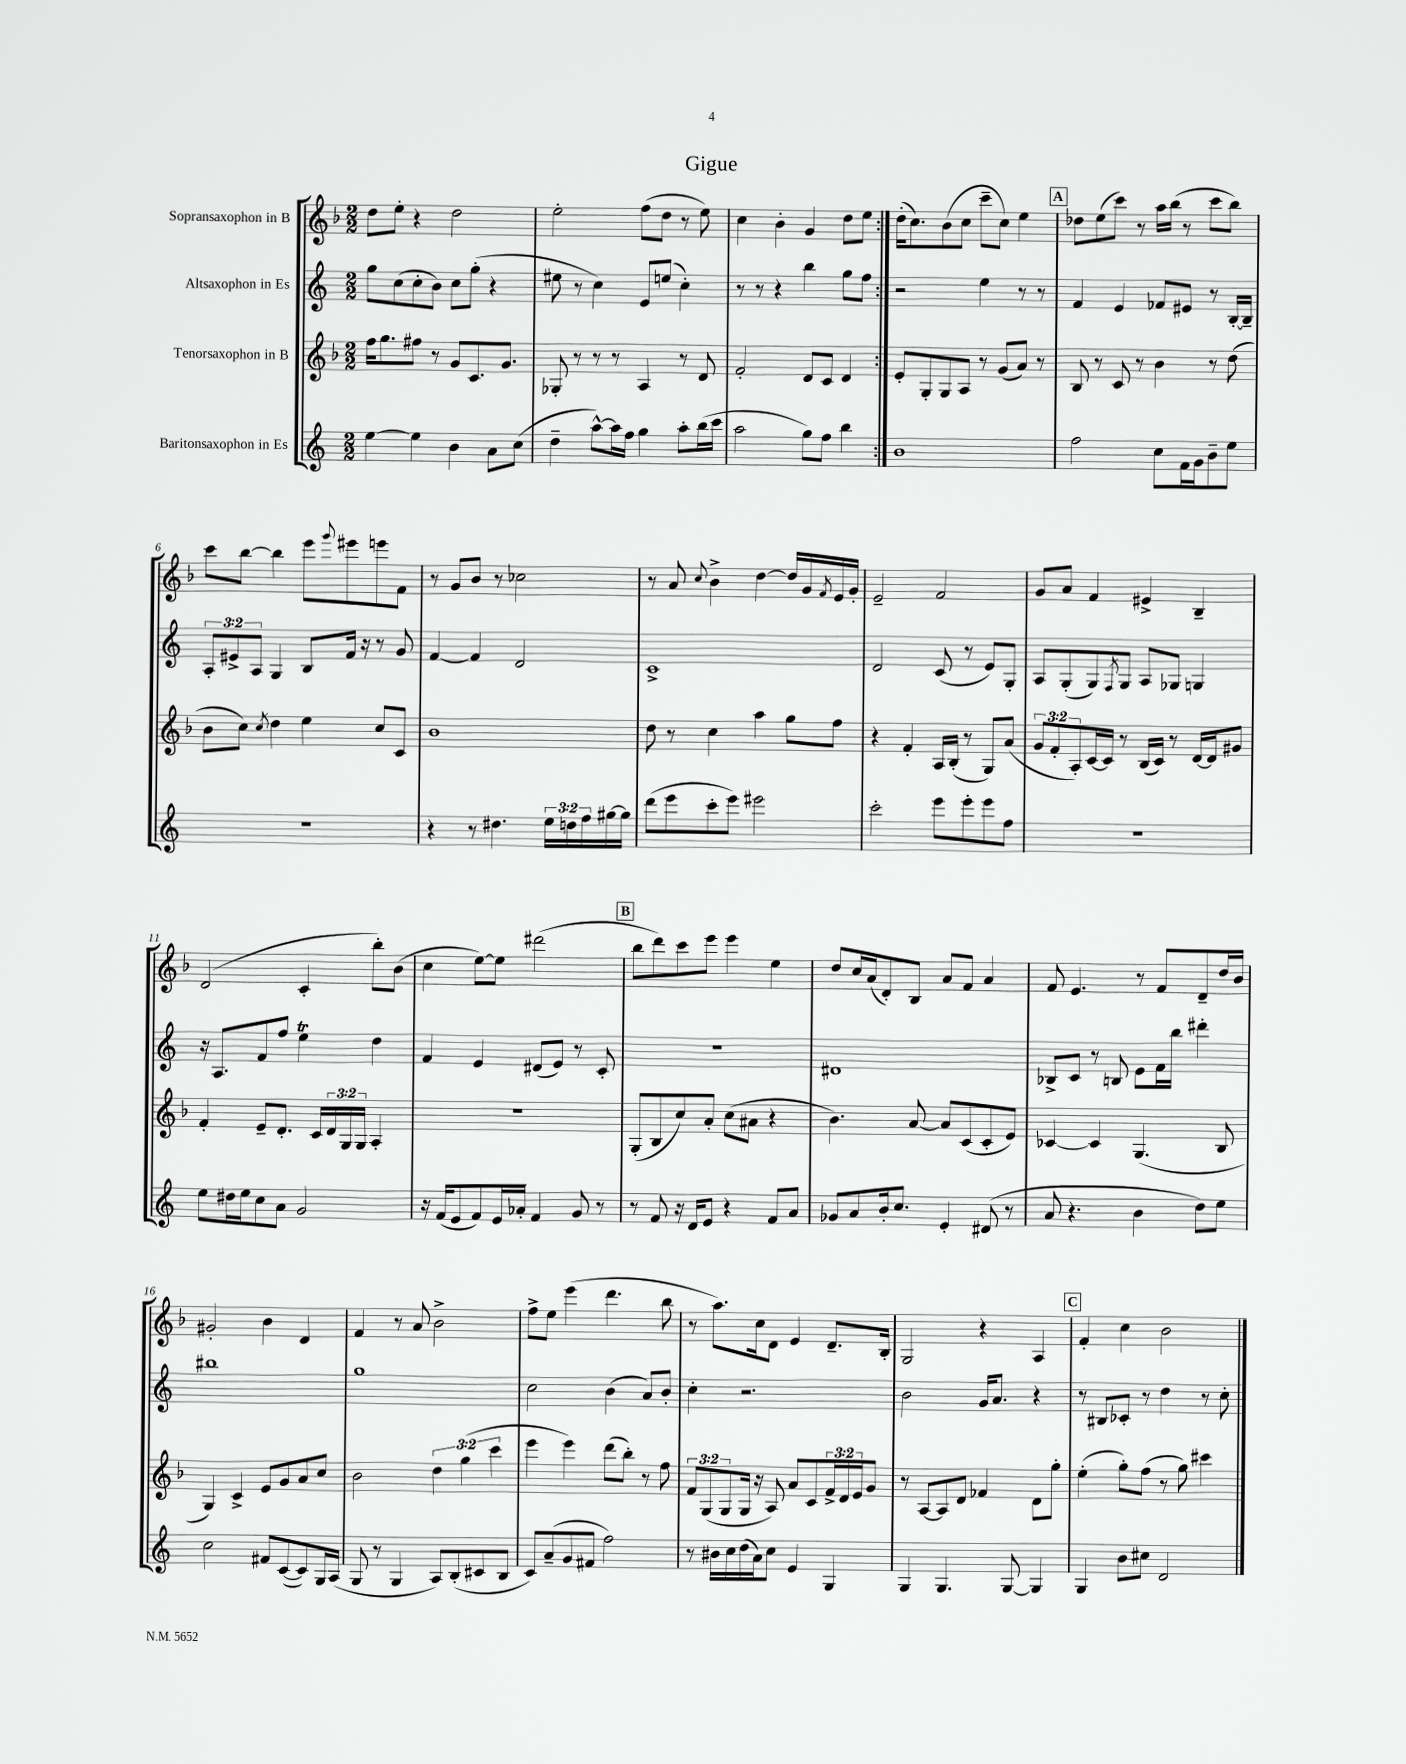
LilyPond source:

\header { title = "Gigue" }
<<
\new StaffGroup <<
\new Staff = "s0" \with { instrumentName = "Sopransaxophon in B" } {
    \clef treble \key f \major \numericTimeSignature \time 2/2
    \repeat volta 2 { d''8 e''8-. r4 d''2 |
    e''2-. f''8( d''8 r8 e''8) |
    c''4 bes'4-. g'4 d''8 e''8 | }
    d''16-.( c''8.) bes'8( c''8 c'''8-- c''8) e''4 |
    \mark \markup { \box "A" } des''8 e''8( c'''8) r8 a''16 bes''16( r8 c'''8 bes''8) |
    c'''8 bes''8~ bes''4 e'''8 \appoggiatura { g'''8 } eis'''8 e'''8 f'8 |
    r8 g'8 bes'8 r8 ces''2 |
    r8 a'8 \appoggiatura { c''8 } bes'4-> d''4~ d''16 g'16 \acciaccatura { f'8 } e'16 g'16-. |
    e'2-- f'2 |
    g'8 a'8 f'4 eis'4-> bes4-- |
    d'2( c'4-. bes''8-.) bes'8( |
    c''4 e''8~) e''8 dis'''2( |
    \mark \markup { \box "B" } bes''8 d'''8) c'''8 e'''8 e'''4 e''4 |
    d''8 c''16 a'16( d'8-.) bes8 a'8 f'8 a'4 |
    f'8 e'4. r8 f'8 d'8-- d''16 bes'16 |
    gis'2-. bes'4 d'4 |
    f'4 r8 a'8 bes'2-> |
    f''8-> e''8 e'''4( d'''4. bes''8 |
    r8 a''8.) c''16 d'8 e'4 d'8.-- bes16-. |
    g2 r4 a4 |
    \mark \markup { \box "C" } f'4-. c''4 bes'2 \bar "|." |
}
\new Staff = "s1" \with { instrumentName = "Altsaxophon in Es" } {
    \clef treble \key c \major \numericTimeSignature \time 2/2 \override Staff.TupletNumber.text = #tuplet-number::calc-fraction-text
    \repeat volta 2 { g''8 c''8( c''8-. b'8) c''8 g''8-.( r4 |
    eis''8 r8 c''4) e'8 e''8( c''4-.) |
    r8 r8 r4 b''4 g''8 f''8 | }
    r2 e''4 r8 r8 |
    \mark \markup { \box "A" } f'4 e'4 fes'8 eis'8 r8 b16~-. b16-- |
    \tuplet 3/2 { a8-. eis'8-> a8 } g4 b8 f'16 r16 r8 g'8 |
    f'4~ f'4 d'2 |
    c'1-> |
    d'2 c'8( r8 e'8) g8-. |
    a8 g8-.( g8) \acciaccatura { f8 } g8 a8 ges8 g4 |
    r16 a8. f'8 f''8 e''4\trill d''4 |
    f'4 e'4 dis'8( e'8) r8 c'8-. |
    \mark \markup { \box "B" } R1 |
    dis'1 |
    bes8-> c'8 r8 b8 e'8 f'16 b''16 dis'''4-. |
    bis''1 |
    g''1 |
    c''2 b'4( a'8) b'8-. |
    c''4-. r2. |
    b'2 g'16 a'8. r4 |
    \mark \markup { \box "C" } r8 bis8 ces'8-. r8 d''4 r8 c''8-. \bar "|." |
}
\new Staff = "s2" \with { instrumentName = "Tenorsaxophon in B" } {
    \clef treble \key f \major \numericTimeSignature \time 2/2 \override Staff.TupletNumber.text = #tuplet-number::calc-fraction-text
    \repeat volta 2 { f''16 g''8. fis''8 r8 g'8 c'8. g'8. |
    ges8-. r8 r8 r8 a4 r8 d'8 |
    f'2-. d'8 c'8 d'4 | }
    e'8-. g8-. g8 a8 r8 g'8( a'8) r8 |
    \mark \markup { \box "A" } bes8 r8 c'8 r8 bes'4 r8 d''8( |
    bes'8 c''8) \acciaccatura { c''8 } d''4 e''4 c''8 c'8 |
    bes'1 |
    d''8 r8 c''4 a''4 g''8 f''8 |
    r4 f'4-. a16 bes16-.( r8 g8) a'8( |
    \tuplet 3/2 { g'8 f'8-. a8-.) } c'16~ c'16 r8 bes16( c'16) r8 d'16~ d'16 gis'8 |
    f'4-. e'8-- d'8.-. c'16 \tuplet 3/2 { d'16 g16 g16 } a4-. |
    r1 |
    \mark \markup { \box "B" } g8-.( bes8 c''8) a'8-. c''8( ais'8 r4 |
    bes'4.) a'8~ a'8 c'8( c'8-. e'8) |
    ces'4~ ces'4 g4.( bes8 |
    g4) c'4-> e'8 g'8 a'8 c''8 |
    bes'2 \tuplet 3/2 { d''4 g''4( c'''4 } |
    e'''4 e'''4) d'''8( bes''8-.) r8 f''8 |
    \tuplet 3/2 { f'8 g8( g8 } g16 r16 a8) a'8 c'8 \tuplet 3/2 { f'16-> d'16 e'16 } g'8 |
    r8 a8~ a8 d'8 fes'4 d'8 g''8-. |
    \mark \markup { \box "C" } e''4-.( g''8-.) f''8( r8 g''8) cis'''4 \bar "|." |
}
\new Staff = "s3" \with { instrumentName = "Baritonsaxophon in Es" } {
    \clef treble \key c \major \numericTimeSignature \time 2/2 \override Staff.TupletNumber.text = #tuplet-number::calc-fraction-text
    \repeat volta 2 { e''4~ e''4 b'4 a'8 c''8( |
    d''4-- a''8~-^) a''16 f''16 g''4 a''8-. b''16( c'''16 |
    a''2 g''8) f''8 b''4 | }
    b'1 |
    \mark \markup { \box "A" } f''2 c''8 f'16 g'16 b'8-- e''8 |
    r1 |
    r4 r8 dis''4. \tuplet 3/2 { e''16 d''16 f''16 } gis''16~ gis''16 |
    d'''8( e'''8 c'''8-. e'''8) eis'''2 |
    c'''2-. e'''8 e'''8-. e'''8 f''8 |
    r1 |
    e''8 dis''16 e''16 c''8 a'8 g'2 |
    r16 f'16( e'8 f'8) e'16 aes'16-. f'4 g'8 r8 |
    \mark \markup { \box "B" } r8 f'8 r16 d'16 e'8 r4 f'8 a'8 |
    ges'8 a'8 b'16-. c''8. e'4-. dis'8( r8 |
    a'8 r4. b'4 d''8) e''8 |
    c''2 fis'8 c'8~( c'8) g16 a16( |
    g8 r8 g4 a8) b8-.( cis'8 b8 |
    c'8) a'8--( g'8 fis'8 f''2) |
    r8 bis'16 c''16 d''16( a'16) c''8 e'4 g4 |
    g4 g4. g8~ g4 |
    \mark \markup { \box "C" } g4 b'8 cis''8 d'2 \bar "|." |
}
>>
>>
